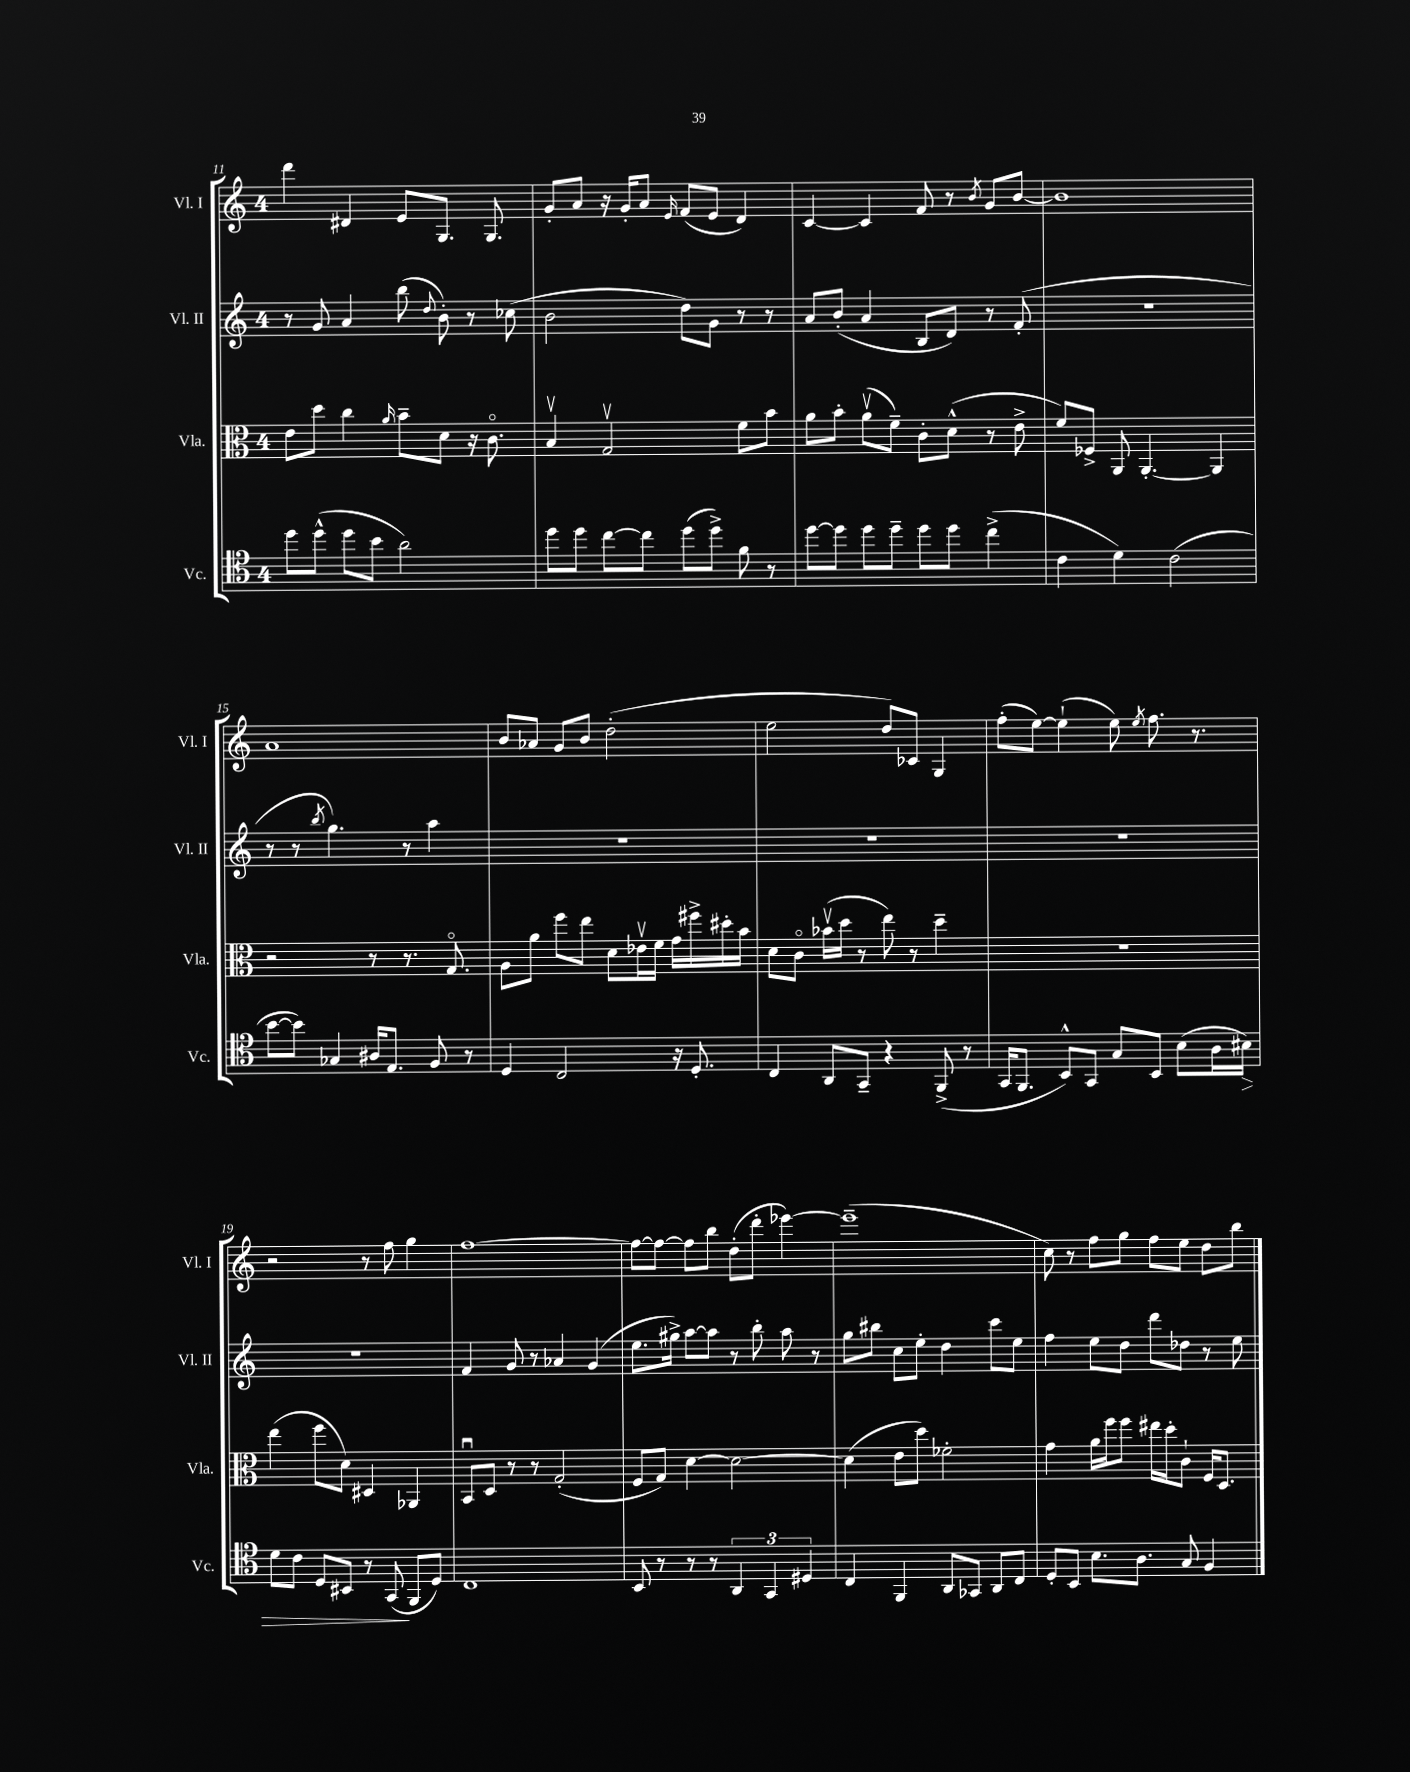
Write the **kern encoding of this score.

**kern	**dynam	**kern	**kern	**kern
*part4	*part4	*part3	*part2	*part1
*staff4	*staff4	*staff3	*staff2	*staff1
*I"Vc.	*	*I"Vla.	*I"Vl. II	*I"Vl. I
*I'Vc.	*	*I'Vla.	*I'Vl. II	*I'Vl. I
*clefC4	*	*clefC3	*clefG2	*clefG2
*k[]	*	*k[]	*k[]	*k[]
*M4/4	*	*M4/4	*M4/4	*M4/4
=11	=11	=11	=11	=11
8dd\L	.	8e\L	8r	4ddd\
(8dd^^\J	.	8dd\J	8g/	.
8dd\L	.	4cc\	4a/	4d#X/
8b\J	.	.	.	.
.	.	16qqa/	.	.
2a\)	.	8b~\L	(8bb\	8e/L
.	.	.	8qqdd/	.
.	.	8d\J	8b'\)	8.G/J
.	.	16r	8r	.
.	.	8.c\	.	8.G/
.	.	.	(8cc-X\	.
=12	=12	=12	=12	=12
8dd\L	.	4Bv/	2b\	8g'/L
8dd\J	.	.	.	8a/J
[8cc\L	.	2Gv/	.	16r
.	.	.	.	16g'/KL
8cc\J]	.	.	.	8a/J
.	.	.	.	16qqe/
(8dd\L	.	.	8dd\L)	(8f/L
8dd^\J)	.	.	8g\J	8e/J
8f\	.	8f\L	8r	4d/)
8r	.	8b\J	8r	.
=13	=13	=13	=13	=13
[8dd\L	.	8a\L	8a/L	[4c/
8dd\J]	.	8b'\J	(8b'/J	.
8dd\L	.	(8av\L	4a/	4c/]
8dd~\J	.	8f~\J)	.	.
8dd\L	.	8c'\L	8B/L	8f/
8dd\J	.	(8d^^\J	8d/J)	8r
.	.	.	.	8qb/
(4cc^\	.	8r	8r	8g/L
.	.	8e^\	(8f'/	[8b/J
=14	=14	=14	=14	=14
4c\	.	8f/L)	1r	1b]
.	.	8F-X^/J	.	.
4d\)	.	8AA/	.	.
.	.	[4.AA'/	.	.
(2c\	.	.	.	.
.	.	4AA/]	.	.
!!LO:LB:g=z
=15	=15	=15	=15	=15
[8b\L	.	2r	8r	1a
8b\J])	.	.	8r	.
.	.	.	8qbb/	.
4G-X/	.	.	4.gg\)	.
16A#X/KL	.	8r	.	.
8.E/J	.	.	.	.
.	.	8.r	8r	.
8F/	.	.	4aa\	.
.	.	8.G/	.	.
8r	.	.	.	.
=16	=16	=16	=16	=16
4D/	.	8A\L	1r	8b/L
.	.	8a\J	.	8a-X/J
2C/	.	8ff\L	.	8g/L
.	.	8ee\J	.	8b/J
.	.	8d\L	.	(2dd'\
.	.	16e-Xv\L	.	.
.	.	16f\JJ	.	.
16r	.	16g\LL	.	.
8.D'/	.	16ff#X^\	.	.
.	.	16dd#X'\	.	.
.	.	16b\JJ	.	.
=17	=17	=17	=17	=17
4C/	.	8d\L	1r	2ee\
.	.	8c\J	.	.
8AA/L	.	(16b-Xv\LL	.	.
.	.	16dd\JJ	.	.
8GG~/J	.	8r	.	.
4r	.	8ee\)	.	8dd/L)
.	.	8r	.	8c-X/J
(8FF^/	.	4dd~\	.	4G/
8r	.	.	.	.
=18	=18	=18	=18	=18
16GG/KL	.	1r	1r	(8ff'\L
8.FF/J	.	.	.	.
.	.	.	.	[8ee\J)
8BB^^/L)	.	.	.	(4ee`\]
8GG/J	.	.	.	.
8G/L	.	.	.	8ee\)
.	.	.	.	8qee/
8BB/J	.	.	.	8.ff\
(8B\L	.	.	.	.
.	.	.	.	8.r
16A\L	.	.	.	.
!	!LO:HP:b	!	!	!
16B#X\JJ)	>	.	.	.
!!LO:LB:g=z
=19	=19	=19	=19	=19
8d\L	.	(4ee\	1r	2r
8c\J	.	.	.	.
8D/L	.	8ff\L	.	.
8BB#X/J	.	8d\J)	.	.
8r	.	4D#X/	.	8r
(8GG/	.	.	.	8ff\
8FF/L	]	4AA-X/	.	4gg\
8D/J)	.	.	.	.
=20	=20	=20	=20	=20
1C	.	8BBu/L	4f/	[1ff
.	.	8D/J	.	.
.	.	8r	8g/	.
.	.	8r	8r	.
.	.	(2G'/	4a-X/	.
.	.	.	(4g/	.
=21	=21	=21	=21	=21
8BB/	.	8F/L	8.ee\L	8ff\L_
8r	.	8G/J)	.	8ff\J_
.	.	.	16gg#X^\Jk)	.
8r	.	[4d\	[8aa\L	8ff\L]
8r	.	.	8aa\J]	8bb\J
6AA/	.	2d\_	8r	(8dd'\L
.	.	.	8bb'\	8ddd'\J
6GG/	.	.	.	.
.	.	.	8aa\	[4eee-X\)
6D#X/	.	.	.	.
.	.	.	8r	.
=22	=22	=22	=22	=22
4C/	.	(4d\]	8gg\L	(1eee-~]
.	.	.	8bb#X\J	.
4FF/	.	8e\L	8cc\L	.
.	.	8dd\J)	8ee'\J	.
8AA/L	.	2f-X'\	4dd\	.
8GG-X/J	.	.	.	.
8AA/L	.	.	8ccc\L	.
8C/J	.	.	8ee\J	.
=23	=23	=23	=23	=23
8D'/L	.	4g\	4ff\	8cc\)
8BB/J	.	.	.	8r
8.B\L	.	16a\LL	8ee\L	8ff\L
.	.	16ff\J	.	.
.	.	8ff\J	8dd\J	8gg\J
8.A\J	.	.	.	.
.	.	16ee#X\LL	8ddd\L	8ff\L
.	.	16dd'\J	.	.
8G/	.	8c`\J	8dd-X\J	8ee\J
4F/	.	16F/KL	8r	8dd\L
.	.	8.D/J	.	.
.	.	.	8ee\	8bb\J
==	==	==	==	==
*-	*-	*-	*-	*-
